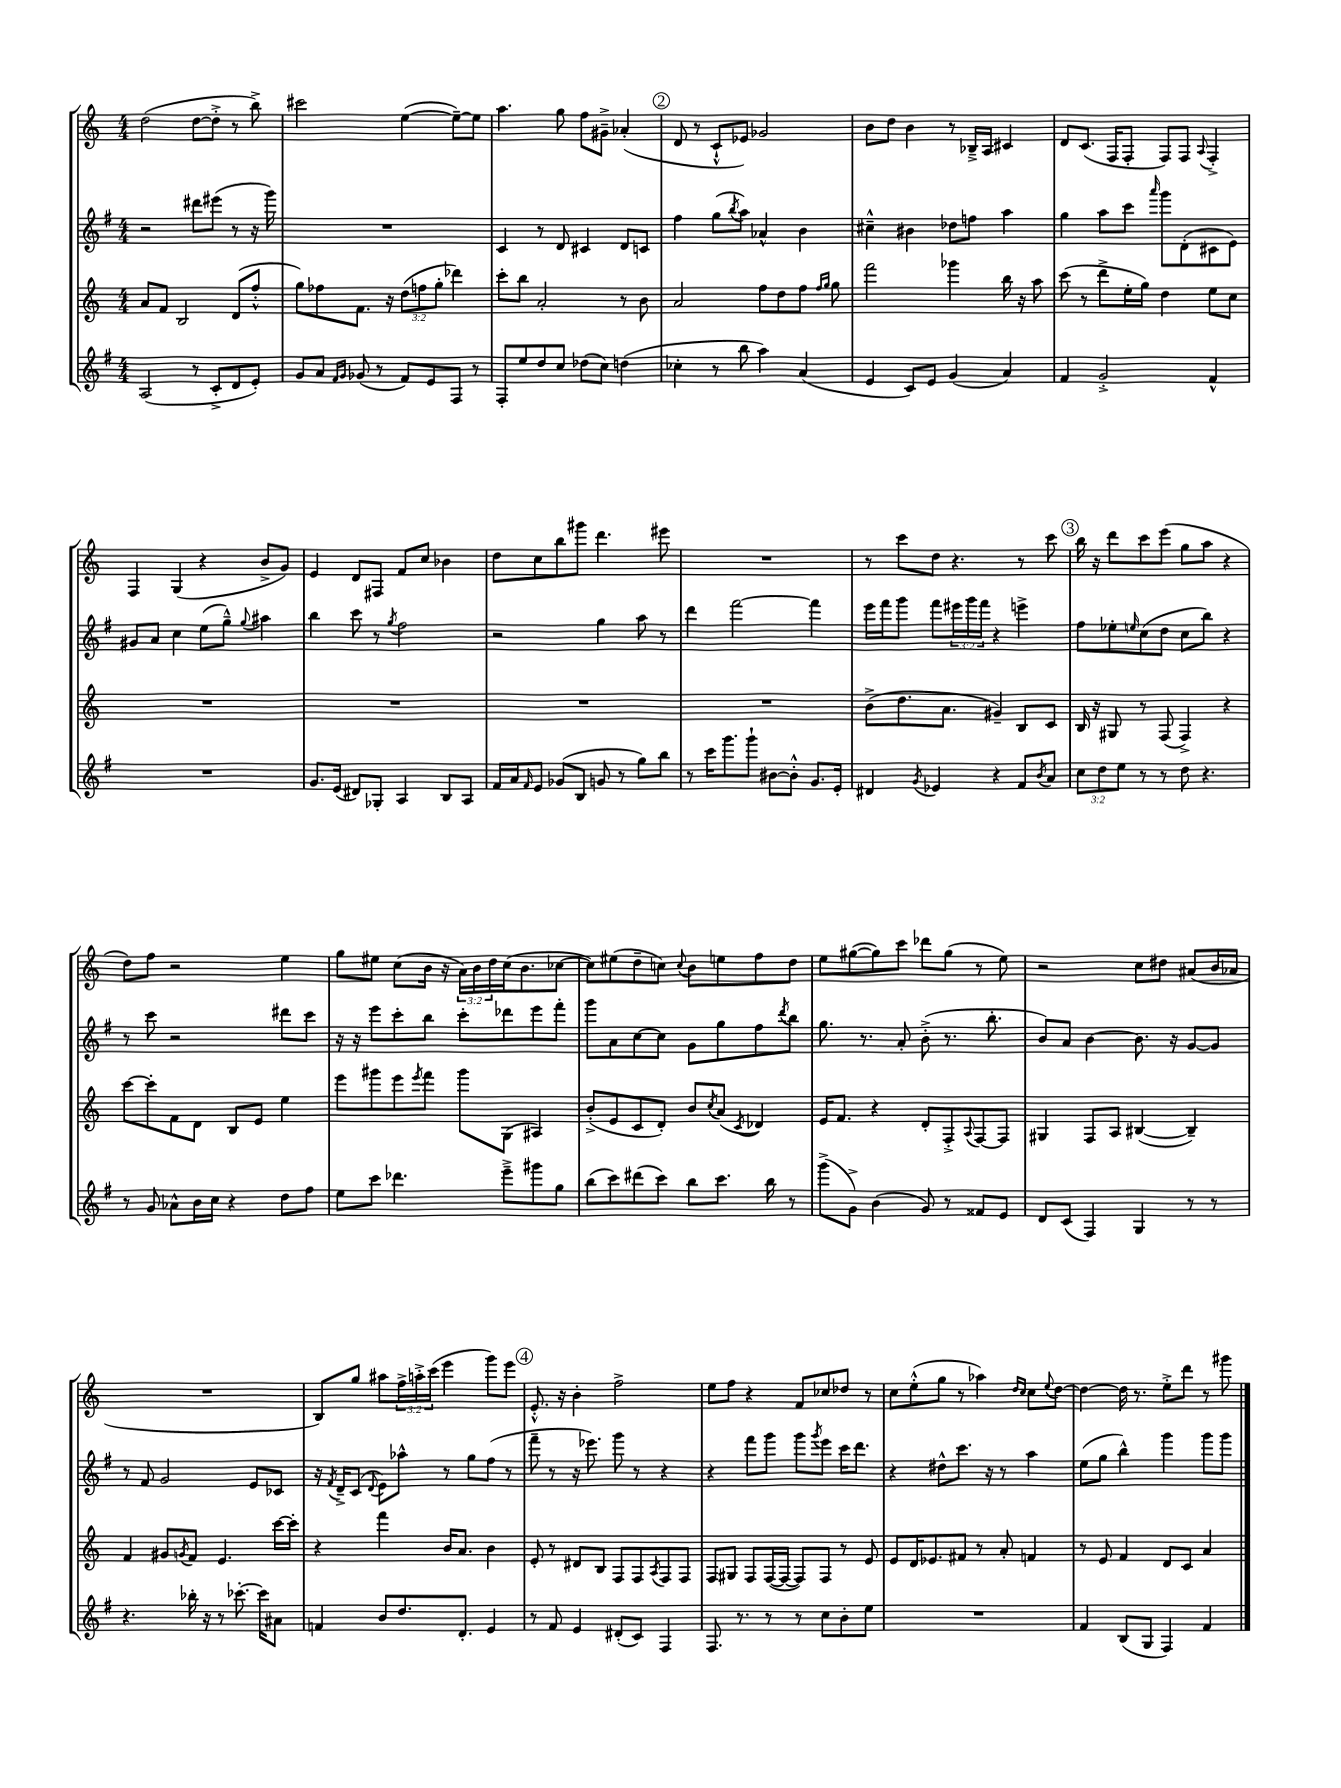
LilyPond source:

<<
\new StaffGroup <<
\new Staff = "s0" {
    \clef treble \key c \major \numericTimeSignature \time 4/4 \override Staff.TupletNumber.text = #tuplet-number::calc-fraction-text
    d''2( d''8~ d''8-.-> r8 b''8->) |
    cis'''2 e''4~( e''8~--) e''8 |
    a''4. g''8 f''8 gis'8---> aes'4-.( |
    \mark \markup { \circle "2" } d'8 r8 c'8-!-^ ees'8) ges'2 |
    b'8 d''8 b'4 r8 bes16---> a16 cis'4 |
    d'8 c'8.( f16 f8-. f8) f8 \appoggiatura { a8 } f4-.-> |
    f4 g4( r4 b'8-> g'8) |
    e'4 d'8 fis8 f'8 c''8 bes'4 |
    d''8 c''8 b''8 gis'''8 d'''4. eis'''8 |
    R1 |
    r8 c'''8 d''8 r4. r8 c'''8 |
    \mark \markup { \circle "3" } b''16 r16 d'''8 c'''8 e'''8( g''8 a''8 r4 |
    d''8) f''8 r2 e''4 |
    g''8 eis''8 c''8( b'16 r16 \tuplet 3/2 { a'16) b'16 d''16 } c''16( b'8. ces''8~ |
    ces''8) eis''8( d''8-- c''8) \appoggiatura { c''8 } b'8 e''8 f''8 d''8 |
    e''8 gis''8~( gis''8) c'''8 des'''8 gis''8( r8 e''8) |
    r2 c''8 dis''8 ais'8( b'16 aes'16 |
    R1 |
    b8) g''8 ais''8 \tuplet 3/2 { f''16-> a''16-.-> c'''16( } e'''4 g'''8) e'''8 |
    \mark \markup { \circle "4" } e'8.-.-^ r16 b'4-. f''2-> |
    e''8 f''8 r4 f'8 ces''8 des''8 r8 |
    c''8 e''8-.-^( g''8 r8 aes''4) \grace { d''16 c''16 } c''8 \appoggiatura { e''8 } d''8~ |
    d''4~ d''16 r8. e''8-.-> d'''8 r8 gis'''8 \bar "|." |
}
\new Staff = "s1" {
    \clef treble \key g \major \numericTimeSignature \time 4/4 \override Staff.TupletNumber.text = #tuplet-number::calc-fraction-text
    r2 dis'''8 eis'''8( r8 r16 g'''16) |
    R1 |
    c'4 r8 d'8 cis'4 d'8 c'8 |
    \mark \markup { \circle "2" } fis''4 g''8( \acciaccatura { b''8 } a''8) aes'4-^ b'4 |
    cis''4---^ bis'4 des''8 f''8 a''4 |
    g''4 a''8 c'''8 \grace { a'''16 } g'''8 d'8-.( cis'8 e'8) |
    gis'8 a'8 c''4 e''8( g''8---^) \appoggiatura { g''8 } ais''4 |
    b''4 c'''8 r8 \acciaccatura { g''8 } fis''2 |
    r2 g''4 a''8 r8 |
    d'''4 fis'''2~ fis'''4 |
    e'''16 fis'''16 g'''8 fis'''8 \tuplet 3/2 { eis'''16 g'''16 fis'''16 } r4 e'''4-> |
    \mark \markup { \circle "3" } fis''8 ees''8-. \grace { e''16 } c''8( d''8 c''8 b''8) r4 |
    r8 c'''8 r2 dis'''8 c'''8 |
    r16 r16 e'''8 c'''8-. b''8 c'''8-. des'''8 e'''8 fis'''8-. |
    g'''8 a'8 c''8~ c''8 g'8 g''8 fis''8 \acciaccatura { d'''8 } b''8 |
    g''8. r8. a'8-. b'8-.->( r8. b''8.-. |
    b'8) a'8 b'4~ b'8. r16 g'8~ g'8 |
    r8 fis'8 g'2 e'8 ces'8 |
    r16 \acciaccatura { fis'8 } d'16---> c'8( \appoggiatura { d'8 } e'8) aes''8-^ r8 g''8 fis''8( r8 |
    \mark \markup { \circle "4" } fis'''8-- r8 r16 ees'''8.) g'''8 r8 r4 |
    r4 fis'''8 g'''8 g'''8 \acciaccatura { g'''8 } e'''8 c'''16 d'''8. |
    r4 dis''8-^ c'''8. r16 r8 a''4 |
    e''8( g''8 b''4-^) g'''4 g'''8 g'''8 \bar "|." |
}
\new Staff = "s2" {
    \clef treble \key c \major \numericTimeSignature \time 4/4 \override Staff.TupletNumber.text = #tuplet-number::calc-fraction-text
    a'8 f'8 b2 d'8( f''8-.-^ |
    g''8) fes''8 f'8. r16 \tuplet 3/2 { d''8( f''8 g''8-. } des'''4) |
    c'''8-. b''8 a'2-. r8 b'8 |
    \mark \markup { \circle "2" } a'2 f''8 d''8 f''8 \grace { f''16 g''16 } g''8 |
    f'''2 ges'''4 b''16 r16 a''8 |
    c'''8( r8 d'''8-> e''16-. g''16) d''4 e''8 c''8 |
    R1 |
    R1 |
    R1 |
    R1 |
    b'8->( d''8. a'8. gis'4--) b8 c'8 |
    \mark \markup { \circle "3" } b16 r16 gis8 r8 f8( f4->) r4 |
    c'''8~ c'''8-. f'8 d'8 b8 e'8 e''4 |
    e'''8 gis'''8 e'''8 \acciaccatura { e'''8 } f'''8 gis'''8 g8( ais4) |
    b'8-.->( e'8 c'8 d'8-.) b'8 \acciaccatura { c''8 } a'8( \acciaccatura { c'8 } des'4) |
    e'16 f'8. r4 d'8-. f8-.-> \appoggiatura { a8 } f8~ f8 |
    gis4 f8 a8 bis4~( bis4--) |
    f'4 gis'8 \acciaccatura { g'8 } f'8 e'4. c'''16~ c'''16-. |
    r4 f'''4 b'16 a'8. b'4 |
    \mark \markup { \circle "4" } e'8-. r8 dis'8 b8 f8 f8 \acciaccatura { a8 } f8 f8 |
    f8 gis8 f8 f16~( f16~ f8) f8 r8 e'8 |
    e'8 d'16 ees'8. fis'8 r8 a'8-. f'4 |
    r8 e'8 f'4 d'8 c'8 a'4 \bar "|." |
}
\new Staff = "s3" {
    \clef treble \key g \major \numericTimeSignature \time 4/4 \override Staff.TupletNumber.text = #tuplet-number::calc-fraction-text
    a2( r8 c'8-.-> d'8 e'8-.) |
    g'8 a'8 \grace { fis'16 g'16 } ges'8( r8 fis'8) e'8 fis8 r8 |
    fis8-. e''8 d''8 c''8 des''8( c''8) d''4( |
    \mark \markup { \circle "2" } ces''4-. r8 b''8 a''4) a'4( |
    e'4 c'8) e'8 g'4( a'4) |
    fis'4 g'2-.-> fis'4-^ |
    R1 |
    g'8. e'16( dis'8) ges8-. a4 b8 a8 |
    fis'16 a'16 \grace { fis'16 } e'8 ges'8( b8 g'8 r8 g''8) b''8 |
    r8 c'''16 g'''8. g'''8-! bis'8~ bis'8-.-^ g'8. e'16-. |
    dis'4 \acciaccatura { g'8 } ees'4 r4 fis'8 \acciaccatura { b'8 } a'8 |
    \mark \markup { \circle "3" } \tuplet 3/2 { c''8 d''8 e''8 } r8 r8 d''8 r4. |
    r8 g'8 aes'8-^ b'16 c''16 r4 d''8 fis''8 |
    e''8 c'''8 des'''4. e'''8---> gis'''8 g''8 |
    b''8( c'''8) dis'''8( c'''8) b''8 c'''8. b''16 r8 |
    g'''8->( g'8->) b'4( g'8) r8 fisis'8 e'8 |
    d'8 c'8( fis4) g4 r8 r8 |
    r4. bes''16-. r16 r8 ces'''8.~-. ces'''16 ais'8 |
    f'4 b'8 d''8. d'8.-. e'4 |
    \mark \markup { \circle "4" } r8 fis'8 e'4 dis'8-.( c'8) fis4 |
    fis8. r8. r8 r8 c''8 b'8-. e''8 |
    R1 |
    fis'4 b8( g8 fis4) fis'4 \bar "|." |
}
>>
>>
\layout { \context { \Score \remove "Bar_number_engraver" } }
